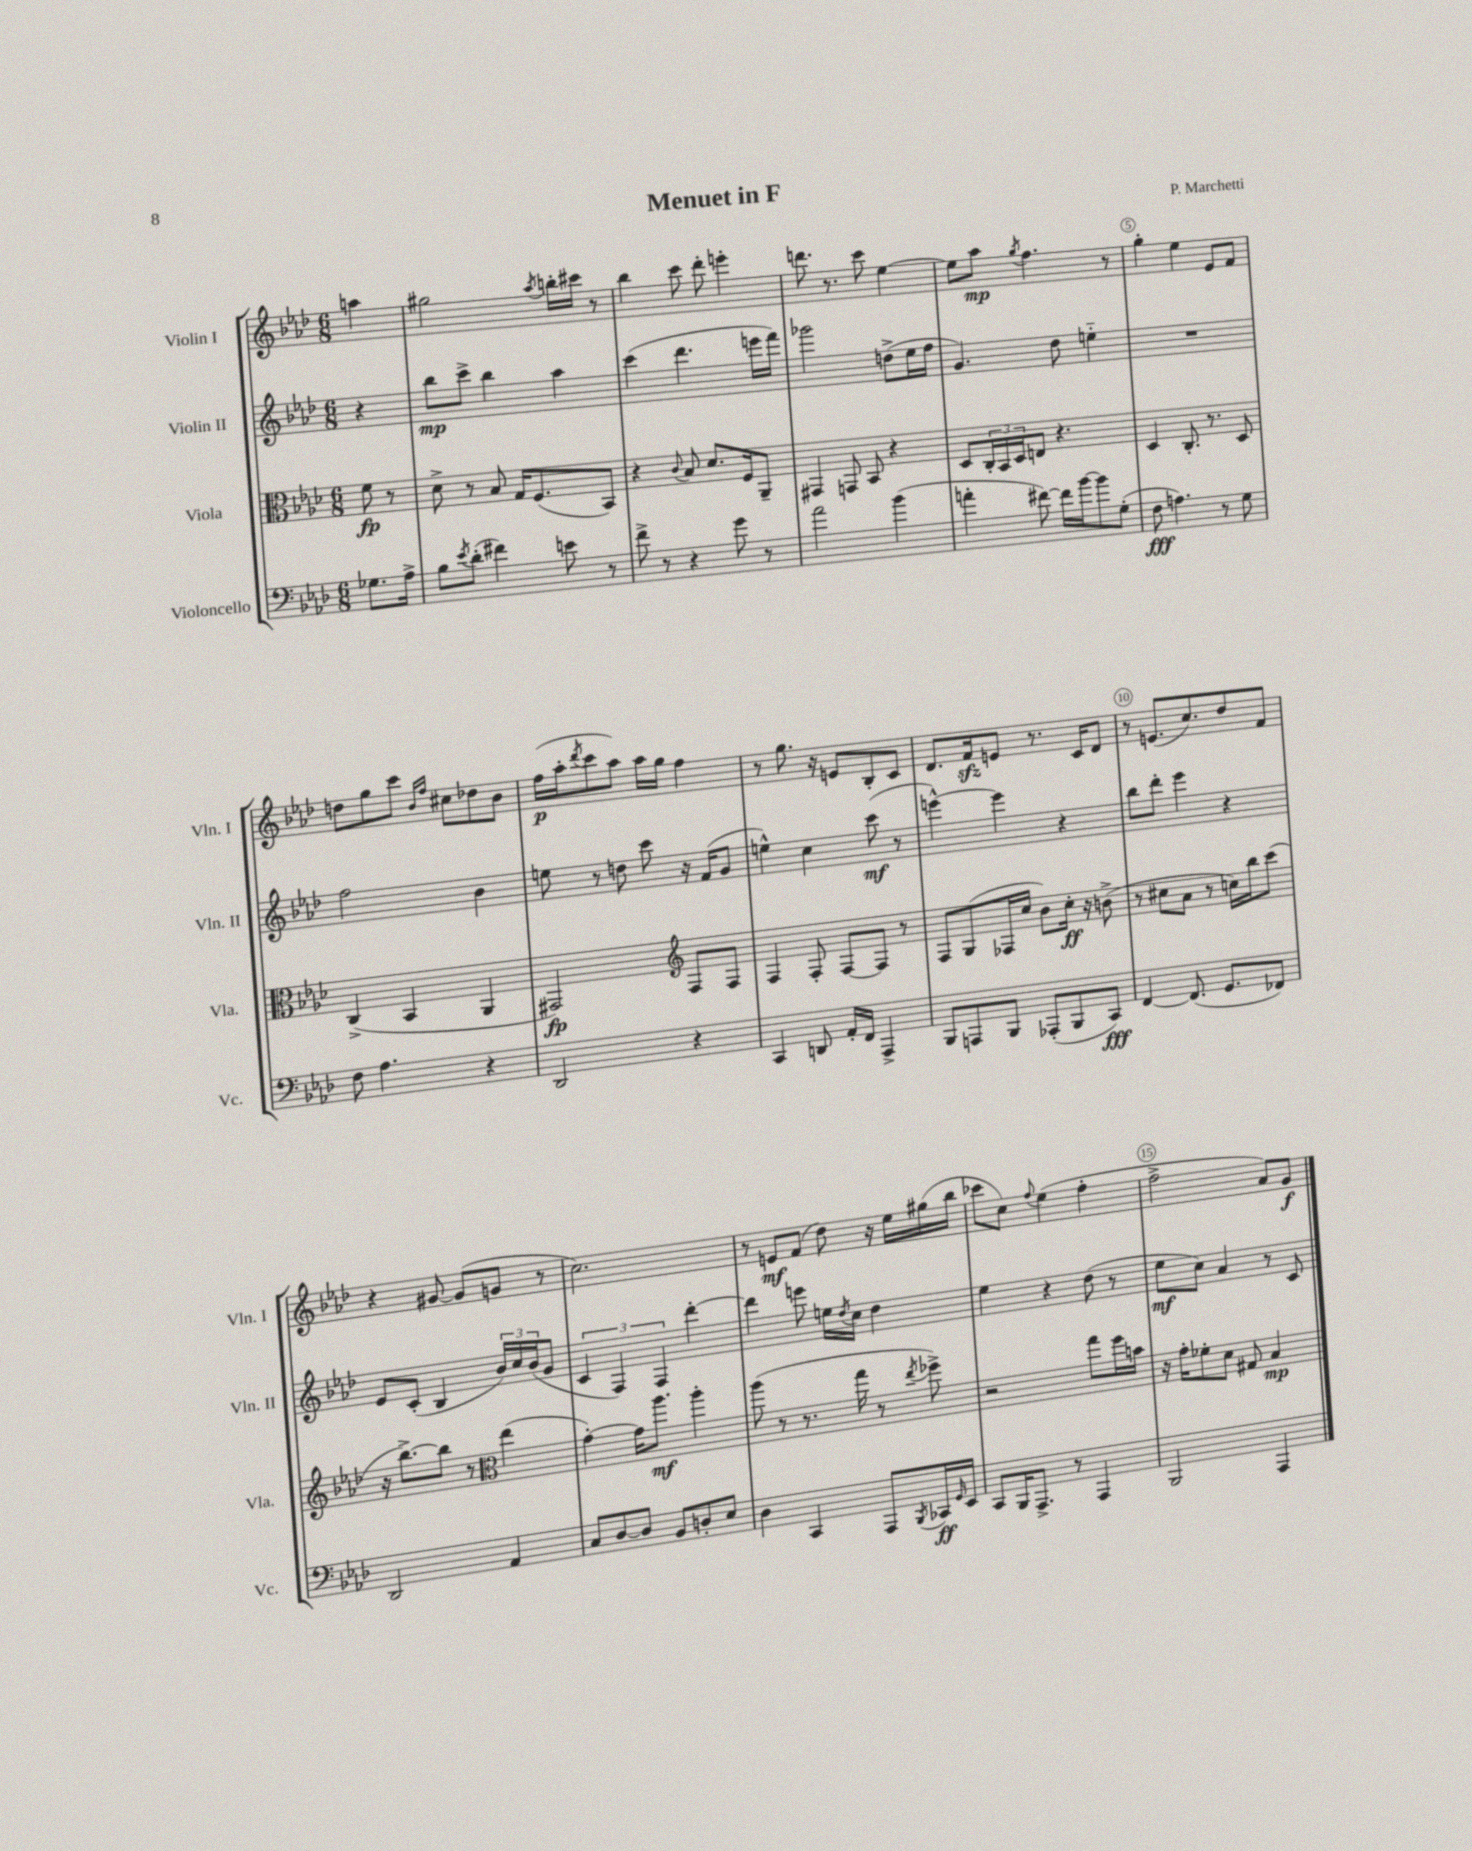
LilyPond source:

\header { title = "Menuet in F" composer = "P. Marchetti" }
<<
\new StaffGroup <<
\new Staff = "s0" \with { instrumentName = "Violin I" shortInstrumentName = "Vln. I" } {
    \clef treble \key aes \major \numericTimeSignature \time 6/8 \partial 4
    a''4 |
    gis''2 \acciaccatura { aes''8 } b''16-. cis'''16 r8 |
    bes''4 c'''8 des'''8-. e'''4-. |
    d'''8. r8. c'''8 ees''4~ |
    ees''8 aes''8\mp \acciaccatura { g''8 } f''4. r8 |
    g''4-. ees''4 ees'8 f'8 |
    d''8 g''8 c'''8 \grace { bes'16 f''16 } cis''8 des''8 bes'8 |
    f''16\p( aes''16-. \acciaccatura { des'''8 } c'''8 aes''8) aes''16 g''16 f''4 |
    r8 g''8. r16 e'8 bes8-. c'8 |
    des'8. f'16\sfz e'8 r8. c'16 des'8 |
    r8 e'8.( c''8.) des''8 f'8 |
    r4 gis'8~ gis'8( g'8 r8 |
    c''2.) |
    r8 e'8\mf f'8( des''8) r16 ees''16 gis''16( bes''16 |
    ces'''8 c''8) \appoggiatura { f''8 } ees''4( f''4-. |
    f''2-> aes'8) g'8\f \bar "|." |
}
\new Staff = "s1" \with { instrumentName = "Violin II" shortInstrumentName = "Vln. II" } {
    \clef treble \key aes \major \numericTimeSignature \time 6/8 \partial 4
    r4 |
    bes''8\mp c'''8-> bes''4 aes''4 |
    c'''4( des'''4. e'''16 f'''16) |
    ges'''2 d''8->( ees''16 f''16 |
    g'4.) des''8 e''4-_ |
    R2. |
    f''2 bes'4 |
    e''8 r8 d''8 c'''8 r16 f'16( g'8 |
    e''4-^) c''4 c'''8\mf( r8 |
    e'''4~-^) e'''4 r4 |
    bes''8 des'''8-. ees'''4 r4 |
    ees'8 c'8-.( bes4 \tuplet 3/2 { bes'16) c''16 bes'16( } g'8 |
    \tuplet 3/2 { c'4 f4) f4 } des'''4~-. |
    des'''4 e'''8 e''16 \acciaccatura { des''8 } c''16 des''4 |
    ees''4 r4 des''8( r8 |
    ees''8\mf c''8) aes'4 r8 c'8 \bar "|." |
}
\new Staff = "s2" \with { instrumentName = "Viola" shortInstrumentName = "Vla." } {
    \clef alto \key aes \major \numericTimeSignature \time 6/8 \partial 4
    f'8\fp r8 |
    des'8-> r8 bes8 g16 f8.( bes,8) |
    r4 \appoggiatura { c'8 } bes8 des'8. f16 aes,8-- |
    gis,4 g,8 bes,8 r4 |
    des8 \tuplet 3/2 { c16-. bes,16 des16 } e8 r4. |
    des4 c8.-. r8. des8 |
    c4->( bes,4 aes,4 |
    gis,2\fp) \clef treble f8 f8 |
    f4 f8-. f8~ f8 r8 |
    f8 g8( fes16 c''16 bes'8) c''16-.\ff r16 b'8->( |
    r8 cis''8 aes'8 r8 c''16) bes''16 c'''8( |
    r16 bes''8.~->) bes''8 r8 \clef alto ees''4( |
    g'4~-.) g'16 aes''8.\mf aes''4-. |
    aes''8( r8 r8. g''16 r8 \acciaccatura { ees''8 } fes''8->) |
    r2 g''8 f''16 b'16 |
    r16 g'16-. fes'8-. des'8 gis8 bes4\mp \bar "|." |
}
\new Staff = "s3" \with { instrumentName = "Violoncello" shortInstrumentName = "Vc." } {
    \clef bass \key aes \major \numericTimeSignature \time 6/8 \partial 4
    ges8. aes16-> |
    bes8 \acciaccatura { ees'8 } des'8-.( fis'4) e'8 r8 |
    f'8-> r8 r4 g'8 r8 |
    aes'2 bes'4( |
    a'4-. fis'8~) fis'16 bes'16~ bes'8 g8-.( |
    f8\fff a4.) r8 g8 |
    f8 aes4. r4 |
    des,2 r4 |
    c,4 d,8 aes,16-. f,16 aes,,4-> |
    bes,,8 a,,8 bes,,8 aes,,8-.( bes,,8 c,8\fff) |
    f,4~ f,8.( g,8. fes,8) |
    des,2 aes,4 |
    c8 des8~ des8 bes,8 d8-. ees8 |
    des4 c,4 aes,,8 \acciaccatura { bes,,8 } ces,16\ff \grace { g,16 } ees,16 |
    c,8 bes,,16 aes,,8.-> r8 aes,,4 |
    bes,,2 aes,,4 \bar "|." |
}
>>
>>
\layout { \context { \Score \override BarNumber.break-visibility = ##(#f #t #t) barNumberVisibility = #(every-nth-bar-number-visible 5) \override BarNumber.stencil = #(make-stencil-circler 0.1 0.3 ly:text-interface::print) } }
